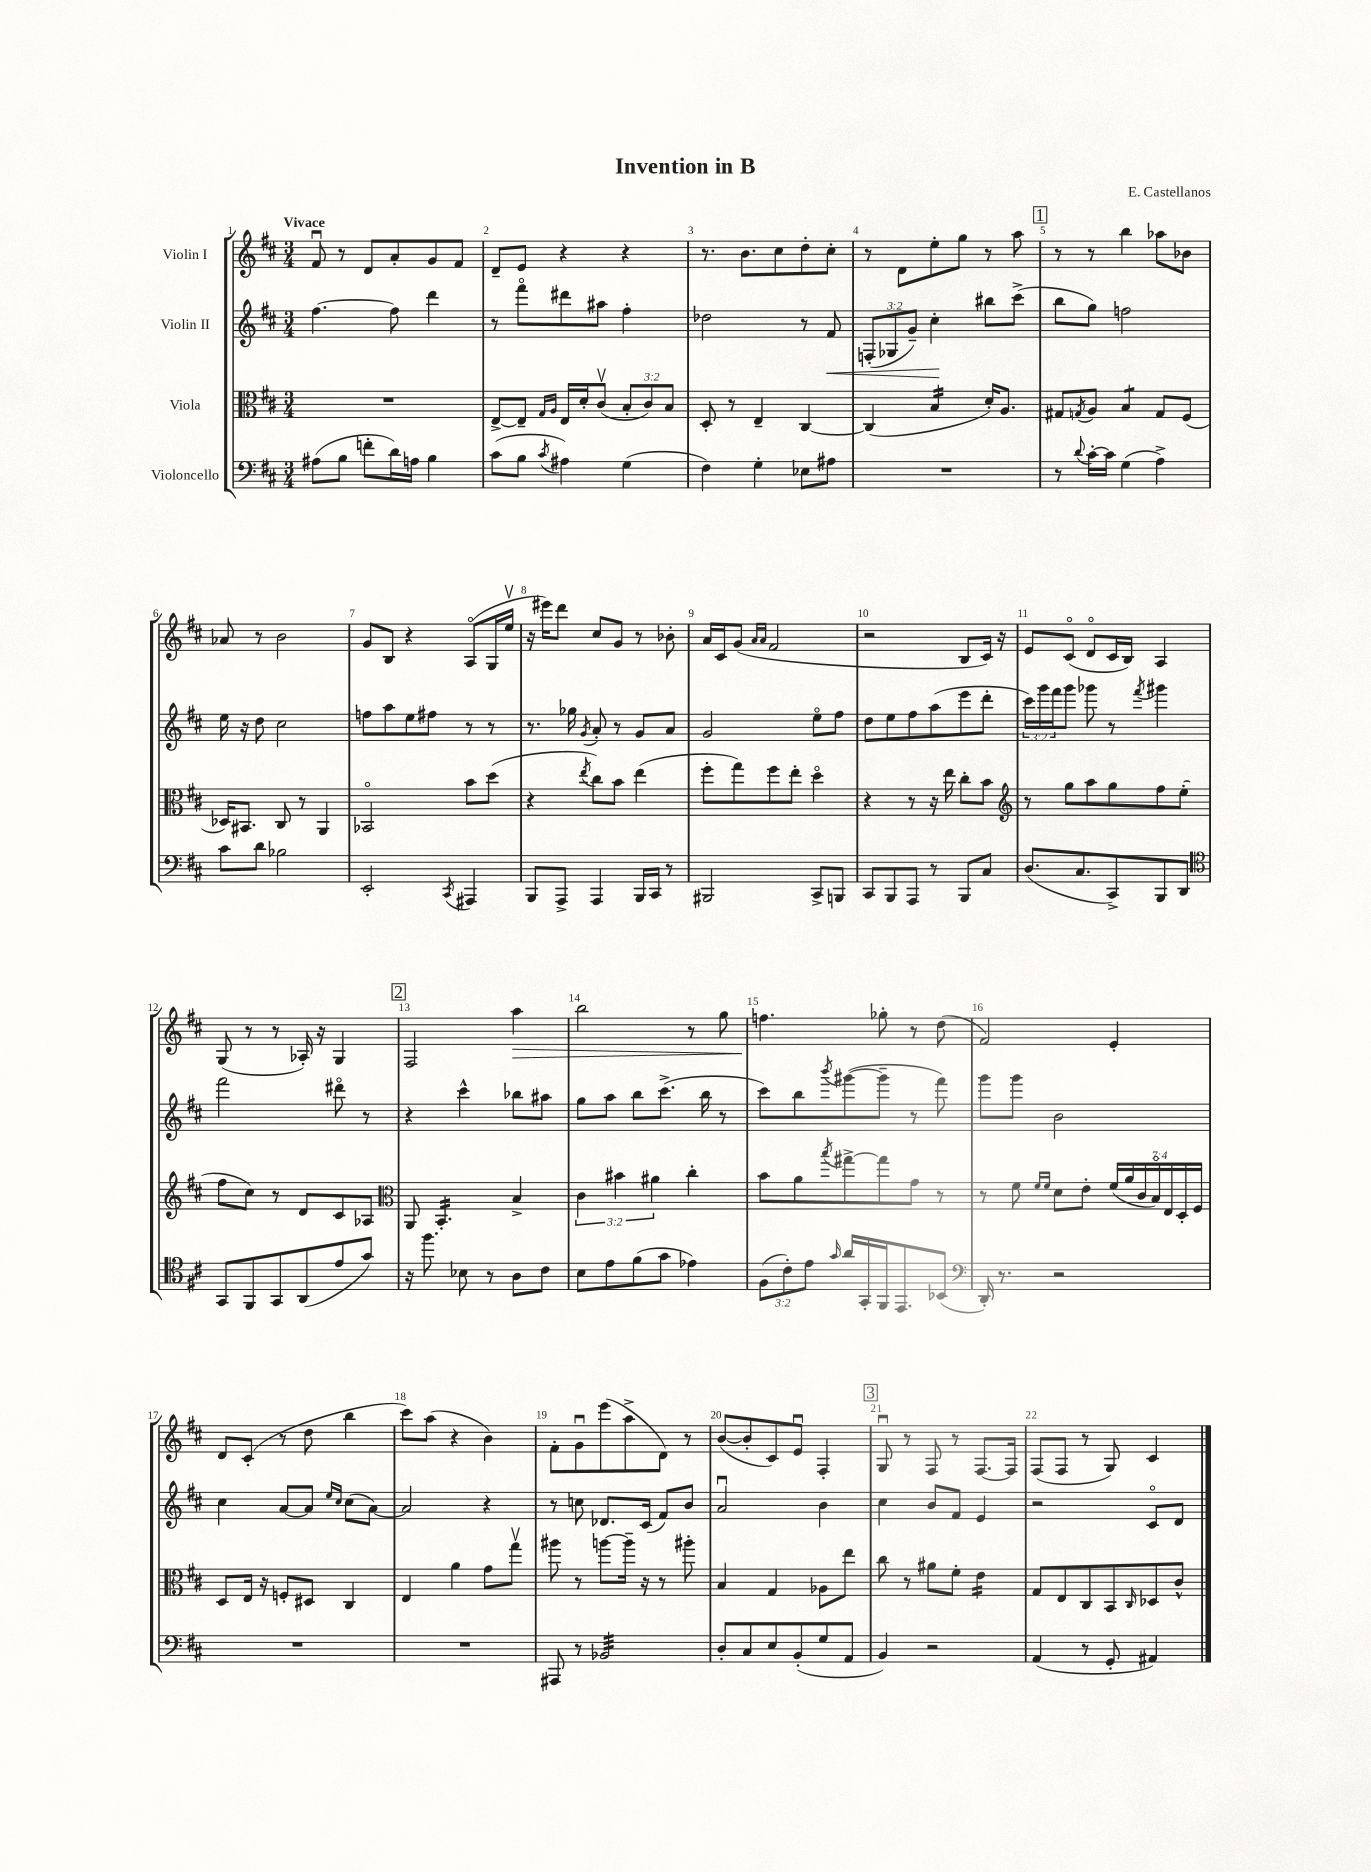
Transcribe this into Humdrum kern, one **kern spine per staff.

**kern	**kern	**kern	**kern
*staff4	*staff3	*staff2	*staff1
*clefF4	*clefC3	*clefG2	*clefG2
*k[f#c#]	*k[f#c#]	*k[f#c#]	*k[f#c#]
*M3/4	*M3/4	*M3/4	*M3/4
(8A#\L	2.r	[4.ff#\	8f#u/
8B\J	.	.	8r
8f'\L	.	.	8d/L
16d\L)	.	8ff#\]	8a'/
16A\JJ	.	.	.
4B\	.	4ddd\	8g/
.	.	.	8f#/J
=	=	=	=
(8c#\L	[8E^/L	8r	8d~/L
8B\J	8E~/]J	8fff#o\L	8e/J
.	16qqG/LL	.	.
8qc#/	16qqA/JJ	.	.
4A#\)	16E/LL	8ddd#\	4r
.	16d'/J	.	.
.	(8c#v/J	8aa#\J	.
(4G\	12B'/L	4ff#'\	4r
.	12c#/)	.	.
.	12B/J	.	.
=	=	=	=
4F#\)	8D'/	2dd-\	8.r
.	8r	.	.
.	.	.	8.b\L
4G'\	4E~/	.	.
.	.	.	8cc#\
8E-\L	[4C#/	8r	8dd'\
8A#\J	.	8f#/	8cc#'\J
=	=	=	=
2.r	(4C#/]	(12F'/L	8r
.	.	12G-/	.
.	.	.	8d\L
.	.	12g~/J)	.
.	4B/	4cc#'\	8ee'\
.	.	.	8gg\J
.	16d'/LK)	8bb#\L	8r
.	8.A/J	.	.
.	.	(8ccc#^\J	8aa\
=	=	=	=
8r	8G#/L	8bb\L	8r
8qqd/	8qG/	.	.
[16c#'\LL	8A/J	8gg\J)	8r
16c#\]JJ	.	.	.
(4G\	4B/	2ff\	4bb\
4A^\)	8G/L	.	8aa-\L
.	(8F#/J	.	8b-\J
=	=	=	=
8c#\L	16D-/LK)	16ee\	8a-/
.	8.BB#/J	16r	.
8d\J	.	8dd\	8r
2B-\	8C#/	2cc#\	2b\
.	8r	.	.
.	4AA/	.	.
=	=	=	=
2EE'/	2BB-o/	8ff\L	8g/L
.	.	8aa\	8B/J
.	.	8ee\	4r
.	.	8ff#\J	.
8qCC#/	.	.	.
4AAA#/	8b\L	8r	(8Ao/L
.	(8dd\J	8r	16G/L
.	.	.	16eev/JJ
=	=	=	=
8BBB/L	4r	8.r	16r
.	.	.	16eee#\LK)
8AAA^/J	.	.	8ddd\J
.	.	16gg-\	.
.	8qee/	8qg/	.
4AAA/	8cc#\L)	8a'/	8cc#/L
.	8b\J	8r	8g/J
16BBB/LL	(4ee\	8g/L	8r
16CC#/JJ	.	.	.
8r	.	8a/J	8b-'\
=	=	=	=
2BBB#/	8ff#'\L	2g/	16a/LL
.	.	.	16c#/J
.	8gg\)	.	(8g/J
.	.	.	16qqa/LL
.	.	.	16qqa/JJ
.	8ff#\	.	2f#/
.	8ee'\J	.	.
8CC#^/L	4ddo\	8eeo\L	.
8BBB/J	.	8ff#\J	.
=	=	=	=
8CC#/L	4r	8dd\L	2r
8BBB/	.	8ee\	.
8AAA/J	8r	8ff#\	.
8r	16r	(8aa\	.
.	16ee\	.	.
8BBB/L	8cc#'\L	8eee\	8B/L
8C#/J	8b\J	8ddd'\J	16c#/Jk)
.	.	.	16r
=	=	=	=
*	*clefG2	*	*
(8.D/L	8r	24ccc#\LL)	8e/L
.	.	24ggg\	.
.	.	24fff#\J	.
.	8gg\L	8ggg\J	(8c#o/J
8.C#/	.	.	.
.	8aa\	8ggg-\	8do/L
8CC#^/)	8gg\	8r	16c#/L
.	.	.	16B/JJ)
.	.	8qfff#/	.
8BBB/	8ff#\	4ggg#\	4A/
8DD/J	(8ee'\J	.	.
=	=	=	=
*clefC4	*	*	*
8GG/L	8ff#\L	2fff#\	(8G/
8FF#/	8cc#\J)	.	8r
8GG/	8r	.	8r
(8AA/	8d/L	.	16A-'/)
.	.	.	16r
8e/	8c#/	8ddd#o\	4G/
8g/J)	8A-/J	8r	.
=	=	=	=
*	*clefC3	*	*
16r	8AA/	4r	2F#/
8.ff#\	.	.	.
.	4.BB'/	.	.
8B-\	.	4ccc#^^\	.
8r	.	.	.
8A\L	4B^/	8bb-\L	4aa\
8c#\J	.	8aa#\J	.
=	=	=	=
8B\L	6c#\	8gg\L	2bb\
8e\	.	8aa\J	.
.	6b#\	.	.
(8f#\	.	8bb\L	.
.	6a#\	.	.
8g\J	.	(8.ccc#^\J	.
4e-\)	4cc#'\	.	8r
.	.	16bb\	.
.	.	8r	8gg\
=	=	=	=
(12F#\L	8b\L	8ccc#\L)	4.ff\
12c#'\)	.	.	.
.	8a\	8bb\	.
12e\J	.	.	.
16qqg/	8qbb/	8qbbb/	.
16a/LL	[8gg#^\	([8ggg#\	.
16GG'/	.	.	.
16FF#/J	8gg#\]	8ggg#~\]J	8gg-'\
8.EE/	.	.	.
.	8g\J	8r	8r
(8BB-/J	8r	8fff#\)	(8dd\
=	=	=	=
*clefF4	*	*	*
16DD'/)	8r	8ggg\L	2f#/)
8.r	.	.	.
.	8f#\	8ggg\J	.
.	16qqf#/LL	.	.
.	16qqf#/JJ	.	.
2r	8d\L	2b\	.
.	8e'\J	.	.
.	(28f#/LL	.	4e'/
.	28a/	.	.
.	28c#/	.	.
.	28Bo/)	.	.
.	28E/	.	.
.	28D'/	.	.
.	28F#/JJ	.	.
=	=	=	=
2.r	8D/L	4cc#\	8d/L
.	16E/Jk	.	(8c#'/J
.	16r	.	.
.	8F'/L	[8a/L	8r
.	8D#/J	8a/]J	8dd\
.	.	16qqee/LL	.
.	.	16qqcc#/JJ	.
.	4C#/	(8cc#\L	4bb\
.	.	[8a\J)	.
=	=	=	=
2.r	4E/	2a/]	8ccc#\L)
.	.	.	(8aa\J
.	4a\	.	4r
.	8g\L	4r	4b\)
.	8ggv\J	.	.
=	=	=	=
8AAA#/	8aa#\	8r	8f#'\L
8r	8r	8cc\	8gu\
2BB-/	[8aa\L	8.d-/L	(8eee\
.	16aa~\]Jk	.	8aa^\
.	16r	(16c#/Jk	.
.	8r	8f#/L)	8d\J)
.	8aa#'\	8b/J	8r
=	=	=	=
8D'/L	4B/	2au/	([8b/L
8C#/	.	.	8b'/]
8E/	4G/	.	8c#/)
(8BB'/	.	.	8eu/J
8G/	8A-\L	4b\	4F#'/
8AA/J	8ee\J	.	.
=	=	=	=
4BB/)	8cc#\	4cc#\	8Gu/
.	8r	.	8r
2r	8a#\L	8b/L	8F#/
.	8f#'\J	8f#/J	8r
.	4e\	4e/	[8.F#/L
.	.	.	16F#/]Jk
=	=	=	=
(4AA/	8G/L	2r	(8F#/L
.	8E/	.	8F#/J
8r	8C#/	.	8r
8GG'/	8BB/	.	8G/)
.	16qqC#/	.	.
4AA#/)	8D-/	8c#o/L	4c#/
.	8c#^^/J	8d/J	.
==	==	==	==
*-	*-	*-	*-
